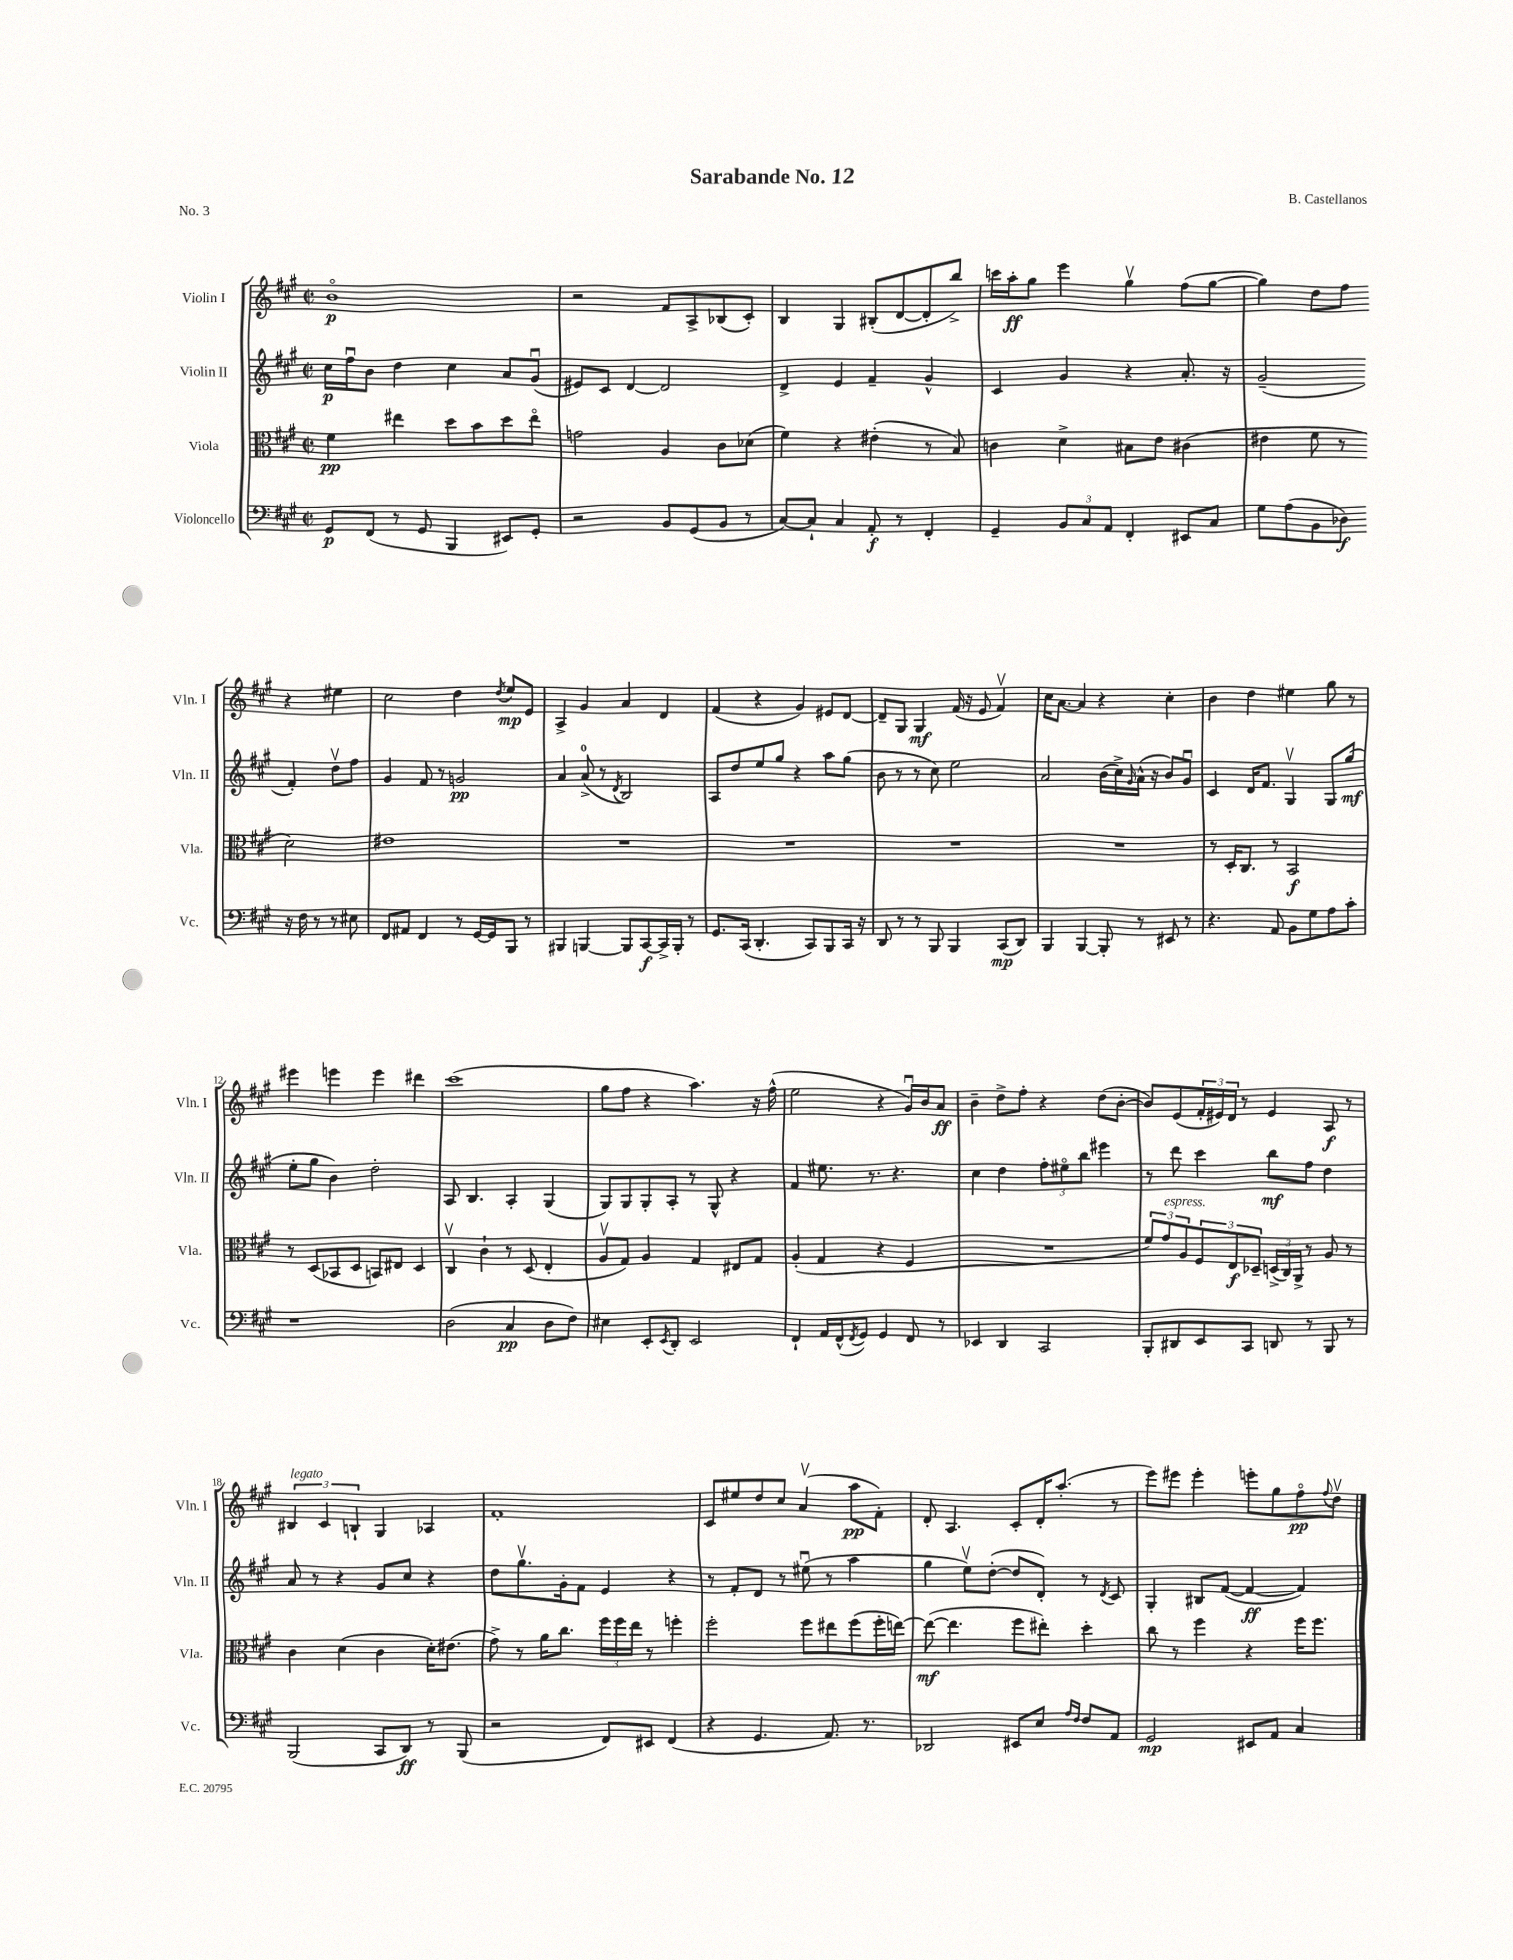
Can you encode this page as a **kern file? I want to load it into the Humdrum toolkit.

**kern	**kern	**kern	**kern
*staff4	*staff3	*staff2	*staff1
*clefF4	*clefC3	*clefG2	*clefG2
*k[f#c#g#]	*k[f#c#g#]	*k[f#c#g#]	*k[f#c#g#]
*M2/2	*M2/2	*M2/2	*M2/2
*met(c|)	*met(c|)	*met(c|)	*met(c|)
8GG#	4f#	16cc#	1bo
.	.	16ff#u	.
(8FF#	.	8b	.
8r	4ee#	4dd	.
8GG#	.	.	.
4BBB	8dd	4cc#	.
.	8b	.	.
8EE#)	8dd	8a	.
8GG#'	8ee#o	(8g#u	.
=	=	=	=
2r	2g	8e#)	2r
.	.	8c#	.
.	.	[4d	.
8BB	4A	2d]	8f#
(8GG#	.	.	8A^
8BB	8c#	.	(8B-
8r	(8d-	.	8c#')
=	=	=	=
[8C#)	4f#)	4d^	4B
8C#`]	.	.	.
4C#	4r	4e	4G#
8AA'	(4e#'	4f#~	(8B#'
8r	.	.	[8d
4FF#'	8r	4g#^^	8d']
.	8B)	.	8bb^)
=	=	=	=
4GG#~	4c	4c#	16ccc
.	.	.	16aa'
.	.	.	8gg#
12BB	4d^	4g#	4eee
12C#	.	.	.
12AA	.	.	.
4FF#'	8B#	4r	4gg#v
.	8e	.	.
8EE#	(4c#	8.a'	(8ff#
8C#	.	.	[8gg#
.	.	16r	.
=	=	=	=
8G#	4e#	(2g#~	4gg#])
(8A	.	.	.
8BB	8f#	.	8dd
8D-)	8r	.	8ff#
16r	2d)	4f#')	4r
16F#	.	.	.
8r	.	.	.
8r	.	8ddv	4ee#
8E#	.	8ff#	.
=	=	=	=
8FF#	1e#	4g#	2cc#
8AA#	.	.	.
4FF#	.	8f#	.
.	.	8r	.
8r	.	2g	4dd
[16GG#	.	.	.
16GG#]	.	.	.
.	.	.	8qdd
8BBB	.	.	8ee
8r	.	.	8e
=	=	=	=
4BBB#	1r	4a	4A^
[4BBB	.	(8a^	4g#
.	.	8r	.
.	.	8qd	.
8BBB]	.	2B)	4a
[8CC#	.	.	.
16CC#^]	.	.	4d
16BBB'	.	.	.
8r	.	.	.
=	=	=	=
8.GG#	1r	8A	(4f#
.	.	8dd	.
(16CC#	.	.	.
4.DD'	.	8ee	4r
.	.	8gg#	.
.	.	4r	4g#)
8CC#)	.	.	.
8BBB	.	8aa	8e#
16CC#	.	(8gg#	[8d
16r	.	.	.
=	=	=	=
8DD	1r	8b	8d~]
8r	.	8r	8G#
8r	.	8r	4G#
8BBB	.	8cc#)	.
4BBB	.	2ee	(16f#
.	.	.	16r
.	.	.	8e
(8CC#	.	.	4f#v)
8DD)	.	.	.
=	=	=	=
4BBB	1r	2a	16cc#
.	.	.	[8.a
[4BBB	.	.	4a]
8BBB']	.	(16b	4r
.	.	16cc#^)	.
.	.	16qqg#	.
8r	.	(16a^^	.
.	.	16r	.
8EE#	.	8b)	4cc#'
8r	.	8g#u	.
=	=	=	=
4.r	8r	4c#	4b
.	16D'	.	.
.	8.C#	.	.
.	.	16d	4dd
.	.	8.f#	.
8AA	8r	.	.
8BB	2BB	4G#v	4ee#
8G#	.	.	.
8A	.	8G#	8gg#
8c#'	.	(8gg#	8r
=	=	=	=
1r	8r	8ee'	4eee#
.	(8D	8gg#	.
.	8BB-	4b)	4eee
.	8D	.	.
.	8BB)	2dd'	4eee
.	8E#	.	.
.	4D	.	4ddd#
=	=	=	=
(2D	4C#v	8A	(1ccc#
.	.	4.B	.
.	4c#`	.	.
4C#	8r	4A'	.
.	(8D	.	.
8D	4E'	(4G#	.
8F#)	.	.	.
=	=	=	=
4E#	8Av	8G#)	8gg#
.	8G#)	8G#	8ff#
8EE'	4A	8G#'	4r
8qEE	.	.	.
8DD'	.	8A'	.
2EE	4G#	8r	4.aa)
.	.	8G#^^	.
.	8E#	4r	.
.	8G#	.	16r
.	.	.	(16ff#^^
=	=	=	=
4FF#`	(4A'	4f#	2ee
16AA	4G#	8.ee#	.
(16FF#^^	.	.	.
8qFF#	.	.	.
8GG#)	.	.	.
.	.	8.r	.
4GG#	4r	.	4r
.	.	4.r	.
8FF#	4F#	.	16g#u)
.	.	.	16b
8r	.	.	8a
=	=	=	=
4EE-	1r	4cc#	4b~
4DD	.	4dd	8dd^
.	.	.	8ff#'
2CC#	.	12ff#'	4r
.	.	12ee#o	.
.	.	12bb	.
.	.	4eee#	(8dd
.	.	.	[8b'
=	=	=	=
8BBB'	12f#)	8r	8b])
.	12g#	.	.
8DD#	.	8ddd	(8e
.	12A	.	.
8EE	12F#	4ccc#	24f#'
.	.	.	24e#)
.	12E	.	24d
8CC#	.	.	8r
.	12D-~	.	.
8DD	(24D^	8bb	4e#
.	24C#)	.	.
.	24AA^	.	.
8r	8r	8ff#	.
8BBB	8A	4dd	8A
8r	8r	.	8r
=	=	=	=
(2BBB	4c#	8a	6B#
.	.	8r	.
.	.	.	6c#
.	(4d	4r	.
.	.	.	6B`
8CC#	4c#	8g#	4G#
8DD)	.	8cc#	.
8r	16d')	4r	4A-
.	(8.e#	.	.
(8BBB	.	.	.
=	=	=	=
2r	8g#^)	8dd	1f#'
.	8r	8.gg#v	.
.	16a	.	.
.	8.cc#	16g#'	.
.	.	8f#	.
8FF#)	24ff#	4e	.
.	24ff#	.	.
.	24ee	.	.
8EE#	8r	.	.
(4FF#	4ff'	4r	.
=	=	=	=
4r	2ff#'	8r	8c#
.	.	8f#'	8ee#
4.GG#	.	8d	8dd
.	.	8r	8cc#
.	8ff#	(8ee#u	(4av
8.AA)	8ee#	8r	.
.	(8ff#	4aa	8aa
8.r	.	.	.
.	16ff#'	.	8f#')
.	[16ee)	.	.
=	=	=	=
2DD-	(8ee_	4gg#	8d'
.	4.ee]	.	4.A
.	.	8eev)	.
.	.	([8dd'	.
8EE#	8ff#	8dd]	8c#'
8E	8ee#')	8d')	16d'
.	.	.	(8.aa'
16qqA	.	.	.
16qqF#	.	.	.
8F#	4dd'	8r	.
.	.	8qd	.
8AA	.	8c#	8r
=	=	=	=
2GG#	8cc#	4G#'	8eee)
.	8r	.	8eee#
.	4ff#	8B#	4eee#'
.	.	([8f#	.
8EE#	4r	4f#_	8eee'
8AA	.	.	8gg#
4C#	16ff#	4f#])	8ff#o
.	8.ff#	.	.
.	.	.	8qqff#
.	.	.	8ddv
==	==	==	==
*-	*-	*-	*-
